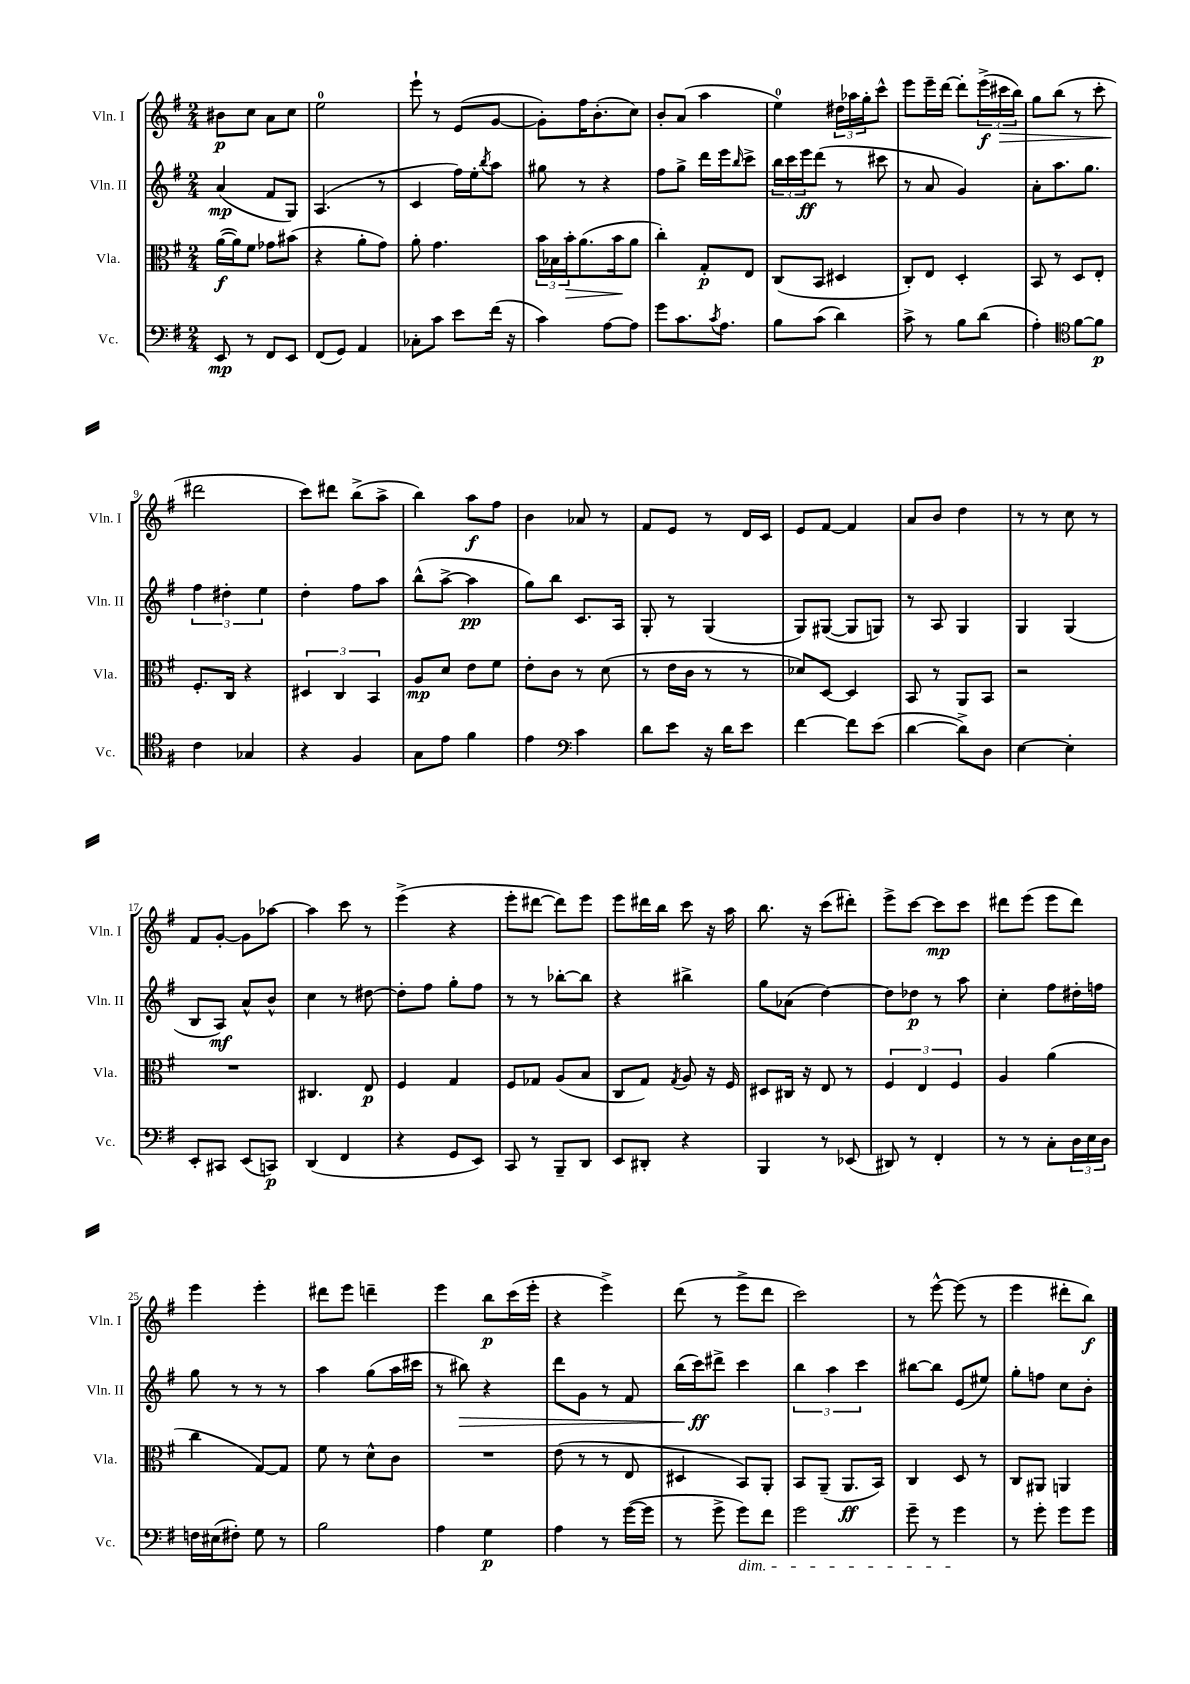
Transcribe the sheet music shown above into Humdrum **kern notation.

**kern	**kern	**kern	**kern
*staff4	*staff3	*staff2	*staff1
*clefF4	*clefC3	*clefG2	*clefG2
*k[f#]	*k[f#]	*k[f#]	*k[f#]
*M2/4	*M2/4	*M2/4	*M2/4
8EE	([16a	(4a	8b#
.	16a])	.	.
8r	8f#	.	8cc
8FF#	8g-	8f#	8a
8EE	(8b#	8G)	8cc
=	=	=	=
(8FF#	4r	(4.A	2ee
8GG)	.	.	.
4AA	8a'	.	.
.	8g)	8r	.
=	=	=	=
8C-'	8a'	4c	8eee`
8c	4.g	.	8r
8e	.	16ff#)	(8e
.	.	16ee'	.
.	.	8qbb	.
(16f#	.	8aa	[8g
16r	.	.	.
=	=	=	=
4c)	24b	8gg#	8g'])
.	24B-	.	.
.	24b'	.	.
.	(8.a	8r	16ff#
.	.	.	(8.b'
[8A	.	4r	.
.	16b	.	.
8A]	8a	.	8cc)
=	=	=	=
8g	4cc')	8ff#	8b'
8.c	.	8gg^	(8a
.	8G'	16ddd	4aa
8qc	.	.	.
8.A	.	16eee	.
.	.	16qqbb	.
.	8E	8ccc^	.
=	=	=	=
8B	(8C	24bb	4ee)
.	.	24ccc	.
.	.	24eee	.
(8c	8BB	(8ddd	.
4d)	4D#	8r	24dd#
.	.	.	24aa-
.	.	.	24gg'
.	.	8ccc#	8ccc^^
=	=	=	=
8c^	8C')	8r	8eee
8r	8E	8a	16eee~
.	.	.	[16ddd
8B	4D'	4g)	8ddd']
(8d	.	.	(24eee^
.	.	.	24ccc#
.	.	.	24bb)
=	=	=	=
4A')	8BB	8a'	8gg
.	8r	8.aa	(8bb
*clefC4	*	*	*
[8f#	8D	.	8r
.	.	8.gg	.
8f#]	8E'	.	8ccc'
=	=	=	=
4c	8.F#'	6ff#	2ddd#
.	.	6dd#'	.
.	16C	.	.
4G-	4r	.	.
.	.	6ee	.
=	=	=	=
4r	6D#	4dd'	8ccc)
.	.	.	8ddd#
.	6C	.	.
4F#	.	8ff#	(8bb^
.	6BB	.	.
.	.	8aa	8aa^
=	=	=	=
8G	8A	(8bb^^	4bb)
8e	8d	[8aa^	.
4f#	8e	4aa]	8aa
.	8f#	.	8ff#
=	=	=	=
4e	8e'	8gg)	4b
.	8c	8bb	.
*clefF4	*	*	*
4c	8r	8.c	8a-
.	(8d	.	8r
.	.	16A	.
=	=	=	=
8d	8r	8G'	8f#
8e	16e	8r	8e
.	16c	.	.
16r	8r	(4G	8r
16d	.	.	.
8e	8r	.	16d
.	.	.	16c
=	=	=	=
[4f#	8d-)	8G)	8e
.	[8D	([8G#	[8f#
8f#]	4D]	8G#]	4f#]
(8e	.	8G)	.
=	=	=	=
[4d	8BB	8r	8a
.	8r	8A	8b
8d^])	8AA	4G	4dd
8D	8BB	.	.
=	=	=	=
[4E	2r	4G	8r
.	.	.	8r
4E']	.	(4G	8cc
.	.	.	8r
=	=	=	=
8EE'	2r	8B	8f#
8CC#	.	8A)	[8g'
(8EE	.	8a^^	8g]
8CC)	.	8b^^	[8aa-
=	=	=	=
(4DD	4.C#	4cc	4aa-]
4FF#	.	8r	8ccc
.	8E	[8dd#	8r
=	=	=	=
4r	4F#	8dd#']	(4eee^
.	.	8ff#	.
8GG	4G	8gg'	4r
8EE)	.	8ff#	.
=	=	=	=
8CC	8F#	8r	8eee'
8r	8G-	8r	[8ddd#
8BBB~	(8A	[8bb-'	8ddd#])
8DD	8B	8bb-]	8eee
=	=	=	=
8EE	8C	4r	8eee
8DD#'	8G)	.	16ddd#
.	.	.	16bb
.	8qG	.	.
4r	8A	4bb#^	8ccc
.	16r	.	16r
.	16F#	.	16aa
=	=	=	=
4BBB	8D#	8gg	8.bb
.	16C#	(8a-	.
.	16r	.	16r
8r	8E	[4dd)	(8ccc
(8EE-	8r	.	8ddd#')
=	=	=	=
8DD#)	6F#	8dd]	8eee^
8r	.	8dd-	[8ccc
.	6E	.	.
4FF#'	.	8r	8ccc]
.	6F#	.	.
.	.	8aa	8ccc
=	=	=	=
8r	4A	4cc'	8ddd#
8r	.	.	(8eee
8C'	(4a	8ff#	8eee
24D	.	16dd#'	8ddd#)
24E	.	.	.
.	.	16ff	.
24D	.	.	.
=	=	=	=
16F	4cc	8gg	4eee
(16E#	.	.	.
8F#')	.	8r	.
8G	[8G)	8r	4eee'
8r	8G]	8r	.
=	=	=	=
2B	8f#	4aa	8ddd#
.	8r	.	8eee
.	8d^^	(8gg	4ddd~
.	8c	16aa	.
.	.	16ccc#	.
=	=	=	=
4A	2r	8r	4eee
.	.	8bb#)	.
4G	.	4r	8bb
.	.	.	(16ccc
.	.	.	16eee'
=	=	=	=
4A	(8e	8ddd	4r
.	8r	8g	.
8r	8r	8r	4eee^)
([16g	8E	8f#	.
16g]	.	.	.
=	=	=	=
8r	4D#	(16bb	(8ddd
.	.	16ccc)	.
8g^	.	8ddd#^	8r
8g)	8BB)	4ccc	8eee^
8f#	8AA'	.	8ddd
=	=	=	=
2g	8BB	6bb	2ccc)
.	(8AA~	.	.
.	.	6aa	.
.	8.AA	.	.
.	.	6ccc	.
.	16BB)	.	.
=	=	=	=
8g~	4C	[8bb#	8r
8r	.	8bb#]	[8eee^^
4g	8D	(8e	(8eee]
.	8r	8ee#)	8r
=	=	=	=
8r	8C	8gg'	4eee
8g'	8AA#	8ff	.
8g	4AA	8cc	8ddd#'
8g	.	8b'	8bb)
==	==	==	==
*-	*-	*-	*-
